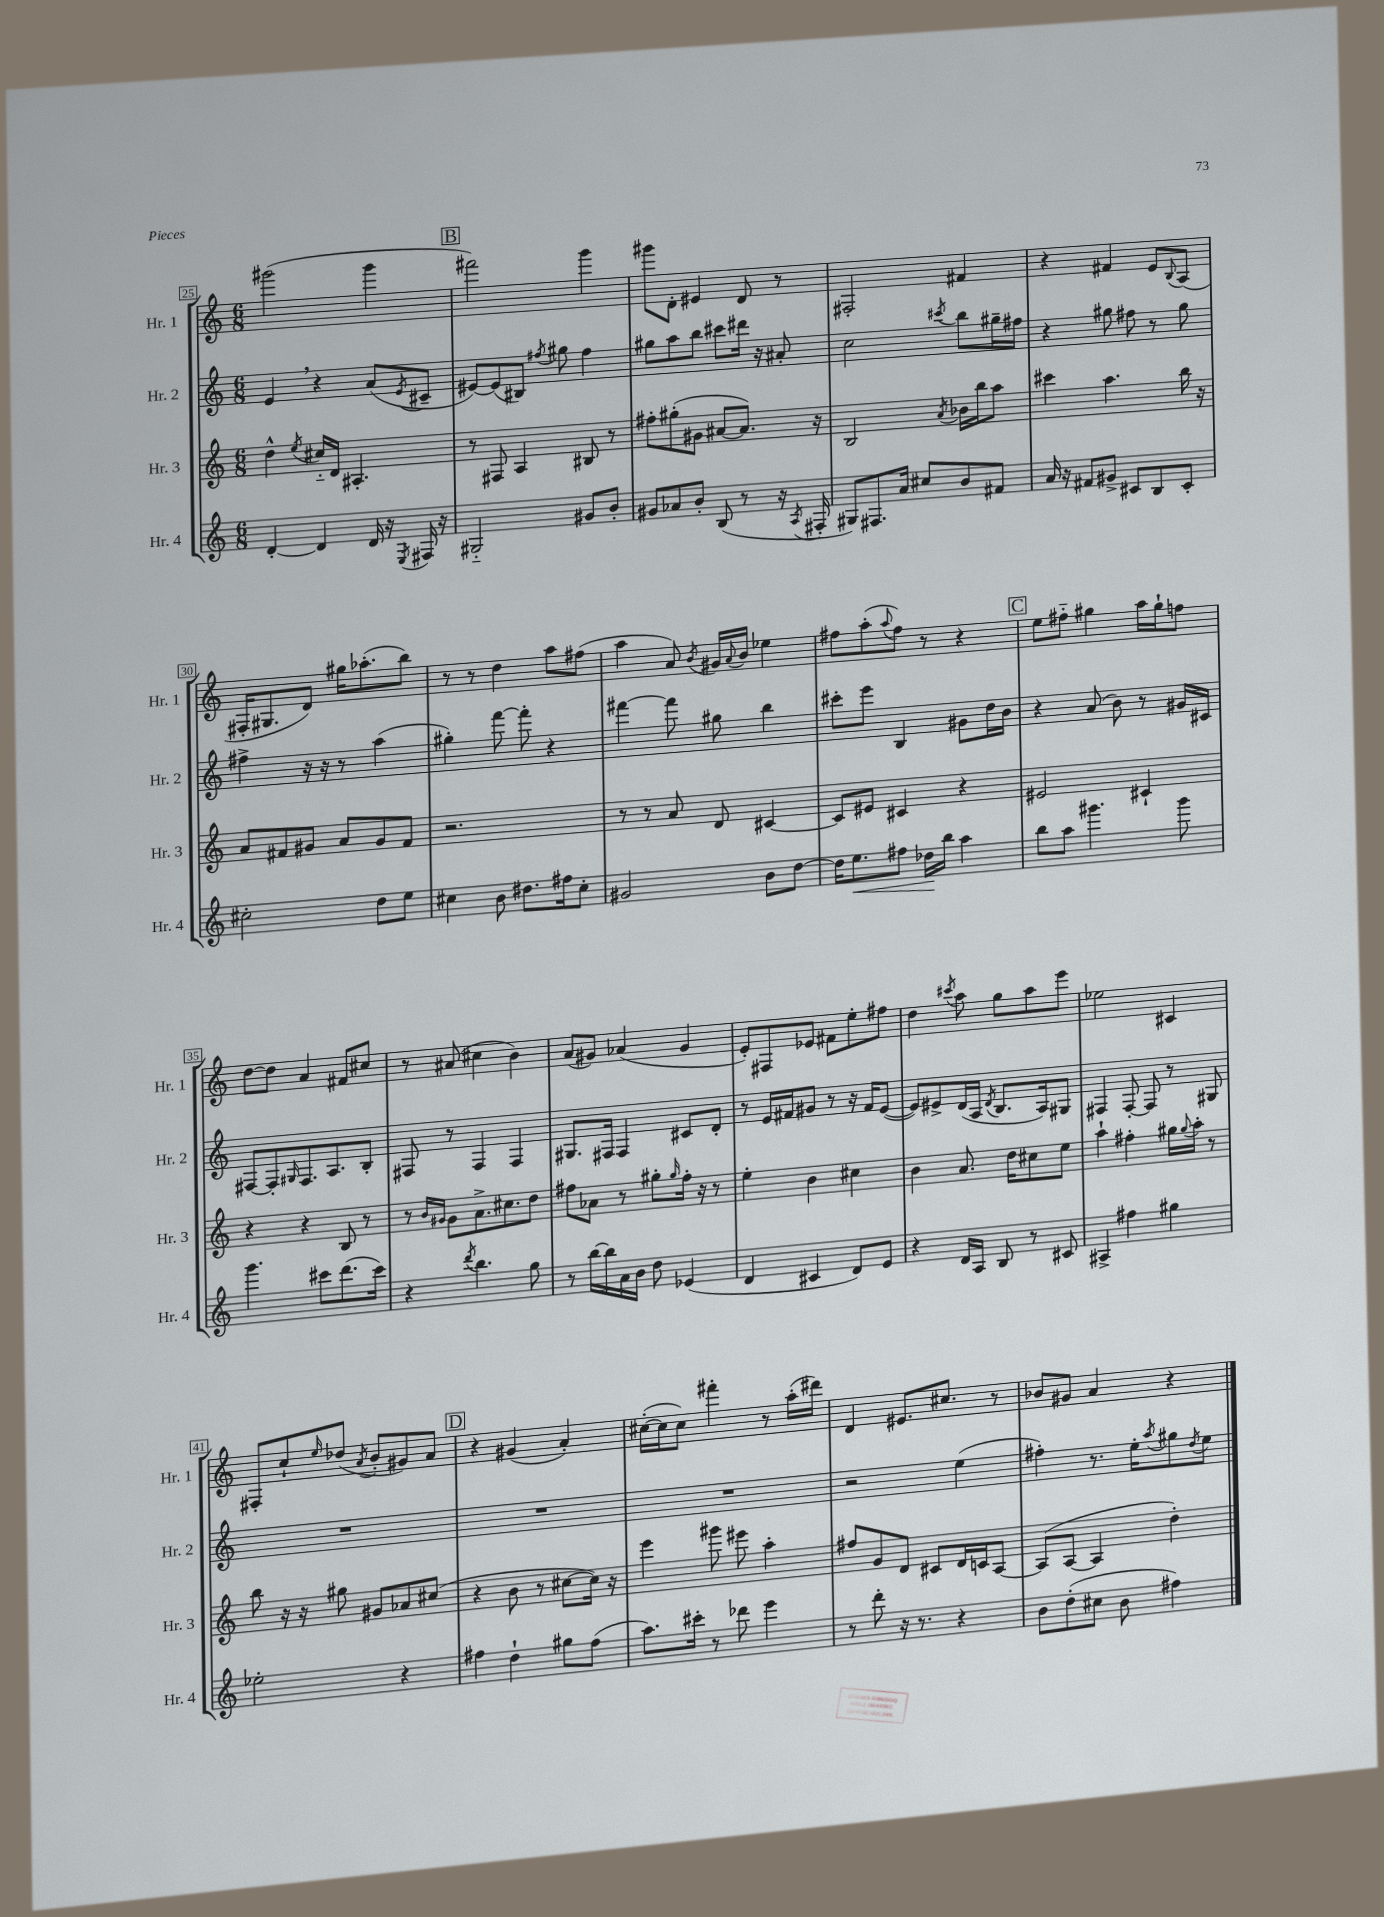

**kern	**kern	**kern	**kern
*staff4	*staff3	*staff2	*staff1
*clefG2	*clefG2	*clefG2	*clefG2
*k[]	*k[]	*k[]	*k[]
*M6/8	*M6/8	*M6/8	*M6/8
[4d'	4dd^^	4e	(2ggg#
.	8qee	.	.
4d]	16cc#'~	4r	.
.	16d	.	.
.	4.A#'	.	.
16d	.	(8a	4ggg#
16r	.	.	.
8qE	.	8qe	.
16F#	.	8c#~	.
16r	.	.	.
=	=	=	=
2G#'~	8r	[8e#)	2fff#)
.	8F#	(8e#]	.
.	4A	8B#)	.
.	.	8qff#	.
.	.	8gg#	.
8g#	8B#	4ff#	4ggg
8b'	8r	.	.
=	=	=	=
8g#	8ff#'	8gg#	8ggg#
8a-	(8gg#'	8aa	8d'
8b'	8g#	8bb	4e#
(8B	[8a#	8ccc#	.
8r	8.a#])	16ddd#	8d
.	.	16r	.
16r	.	8a#'	8r
8qA	.	.	.
16F#'	16r	.	.
=	=	=	=
8G#)	2B	2cc	2F#'
8.F#	.	.	.
16a	.	.	.
8cc#	.	.	.
.	8qa	8qccc#	.
8b	16b-	8bb	4f#
.	16bb	.	.
8f#	8aa	16gg#~	.
.	.	16ff#	.
=	=	=	=
16a	4ccc#	4r	4r
16r	.	.	.
8f#	.	.	.
8g#^	4.aa	8gg#	4f#
8c#	.	8ff#	.
8B	.	8r	8e
.	.	.	8qqB
8c#'	16bb	8gg#	(8A
.	16r	.	.
=	=	=	=
2cc#'	8a	4ff#^	16F#'
.	.	.	8.G#
.	8f#	.	.
.	8g#	16r	8d)
.	.	16r	.
.	8a	8r	16gg#
.	.	.	(8.aa-'
8dd	8g#	(4aa	.
8ee	8f#	.	8bb)
=	=	=	=
4cc#	2.r	4gg#')	8r
.	.	.	8r
8b	.	[8fff	4dd
8.dd#	.	8fff']	.
.	.	4r	8aa
16ff#	.	.	.
8cc#'	.	.	(8ff#
=	=	=	=
2g#	8r	[4fff#	4aa
.	8r	.	.
.	8a	8fff#]	8a)
.	.	.	8qb
.	8d	8gg#	16g#
.	.	.	8qqa
.	.	.	16b
8b	[4c#	4bb	4ee-
[8dd	.	.	.
=	=	=	=
16dd]	8c#]	8ccc#'	8ff#
8.ee	.	.	.
.	8e#	8eee	(8aa'
.	.	.	8qqaa
8ff#	4c#	4B	8ff#)
16dd-	.	.	8r
16bb	.	.	.
4aa	4r	8g#	4r
.	.	16dd	.
.	.	16b	.
=	=	=	=
8bb	2e#	4r	8ee
8aa	.	.	8ff#'~
4.ggg#	.	(8a	4gg#
.	.	8b)	.
.	4c#`	8r	16aa
.	.	.	16gg#`
8ggg#	.	16g#	8ff
.	.	16c#	.
=	=	=	=
4.ggg	4r	[8F#	[8dd
.	.	8F#']	8dd]
.	.	16qqG#	.
.	4r	8.F#	4a
8ccc#	.	.	.
.	.	8.A	.
(8.ddd	8B	.	8f#
.	8r	8B'	8cc#
16ccc#)	.	.	.
=	=	=	=
4r	8r	8F#	8r
.	16qqb	.	.
.	16qqg#	.	.
.	8g#	8r	(8a#
8qddd	.	.	.
4.bb	8.a^	4F#	4cc#
.	8.cc#	.	.
.	.	4F#	4b)
8gg	8dd	.	.
=	=	=	=
8r	8ff#	8.G#	(8a
[16bb	8a-	.	8g#)
16bb]	.	16F#	.
16a	8r	4F#	(4a-
16b	.	.	.
8dd	8gg#'	.	.
.	16qqgg#	.	.
(4e-	16ff#'	8c#	4g#
.	16r	.	.
.	8r	8d'	.
=	=	=	=
4d	4ee'	8r	8e')
.	.	16e	8F#
.	.	16f#	.
4c#	4b	8g#	8e-
.	.	8r	8f#
8d)	4cc#	16r	8ee'
.	.	16f#	.
8e	.	([8e	8ff#
=	=	=	=
4r	4b	8e])	4dd
.	.	8e#^	.
.	.	.	8qccc#
16d	8.a	(16d	8aa
16A	.	16A	.
.	.	8qd	.
8B	.	8.B	8gg
.	16dd	.	.
8r	8cc#	.	8aa
.	.	16A)	.
8c#	8ee	8G#	8eee
=	=	=	=
4A#^	4aa`	4F#	2ee-
4ff#	4ff#'	[8F#'	.
.	.	8F#]	.
4gg#	16gg#	8r	4c#
.	8qqgg#	.	.
.	16aa'	.	.
.	8r	8G#	.
=	=	=	=
2ee-'	8bb	2.r	8F#'
.	16r	.	8cc`
.	16r	.	.
.	.	.	16qqee
.	8gg#	.	(8dd-
.	.	.	8qa
.	8g#	.	8b'
4r	8a-	.	8g#)
.	(8cc#	.	8a
=	=	=	=
4ff#	4r	2.r	4r
4dd`	8b	.	(4g#
.	8r	.	.
8gg#	[8cc#	.	4a')
(8ff#	16cc#])	.	.
.	16r	.	.
=	=	=	=
8.aa)	4eee	2.r	([16cc#'
.	.	.	16cc#]
.	.	.	8cc#)
16ccc#'	.	.	.
8r	8ggg#	.	4fff#'
8ddd-	8eee#	.	.
4eee	4aa'	.	8r
.	.	.	(16aa'
.	.	.	16ddd#)
=	=	=	=
8r	8ff#	2r	4d
8ddd'	8g	.	.
16r	8d	.	8.e#
8.r	.	.	.
.	8c#	.	.
.	.	.	8.cc#
4r	16d	(4ee	.
.	16c	.	.
.	[8A	.	8r
=	=	=	=
8b	(8A]	4ff#')	8b-
(8dd'	[8A	.	8g#
8cc#	4A]	8.r	4a
8b	.	.	.
.	.	16ee'	.
.	.	8qaa	.
4ff#)	4dd')	8gg#	4r
.	.	8qdd	.
.	.	8ee	.
==	==	==	==
*-	*-	*-	*-
